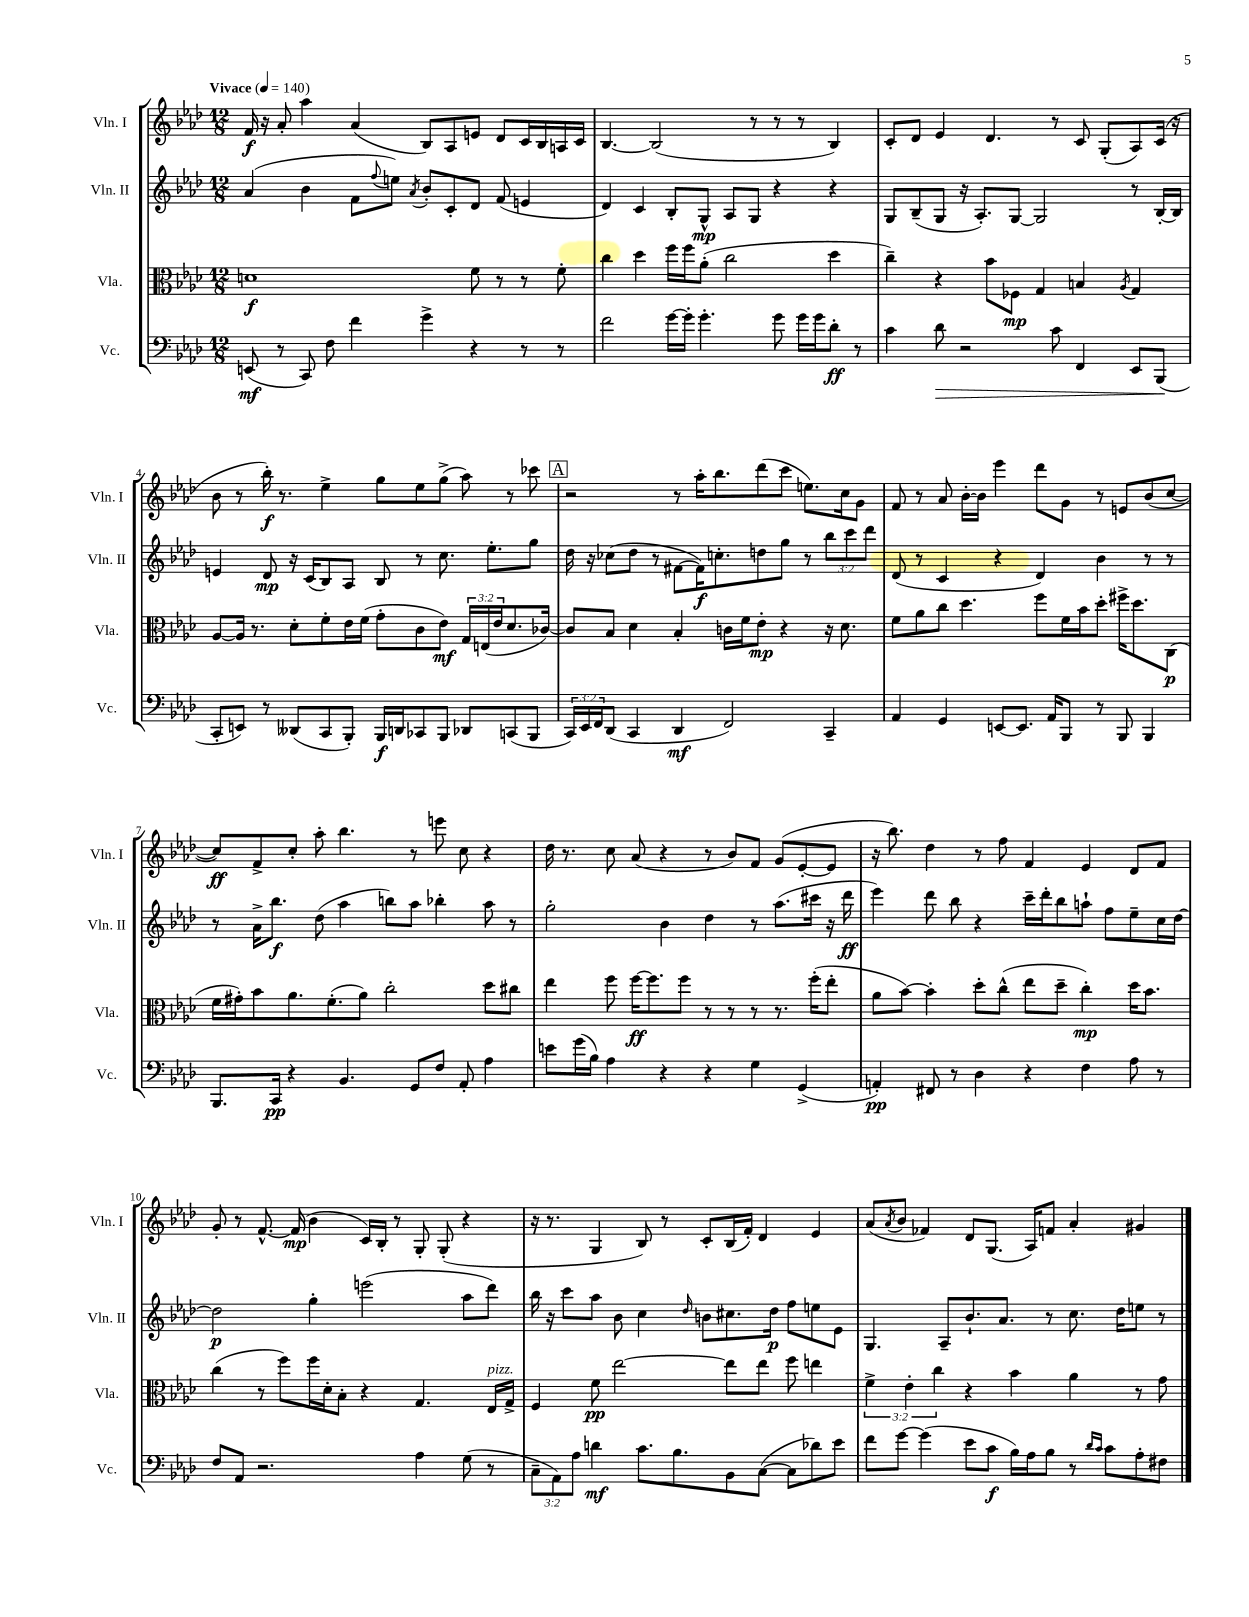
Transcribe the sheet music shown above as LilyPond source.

<<
\new StaffGroup <<
\new Staff = "s0" \with { instrumentName = "Vln. I" shortInstrumentName = "Vln. I" } {
    \clef treble \key aes \major \numericTimeSignature \time 12/8 \tempo "Vivace" 4 = 140
    f'16\f r16 aes'8-. aes''4 aes'4( bes8) aes8 e'8 des'8 c'16 bes16 a16 c'16 |
    bes4.~ bes2( r8 r8 r8 bes4) |
    c'8-. des'8 ees'4 des'4. r8 c'8 g8-.( aes8) c'16( r16 |
    bes'8 r8 bes''16-.\f) r8. ees''4-> g''8 ees''8 g''8->( aes''8) r8 ces'''8 |
    \mark \markup { \box "A" } r2 r8 aes''16-. bes''8. des'''8( c'''8 e''8.) c''16 g'8 |
    f'8 r8 aes'8 bes'16~-. bes'16 ees'''4 des'''8 g'8 r8 e'8 bes'8( c''8~ |
    c''8\ff) f'8-> c''8-. aes''8-. bes''4. r8 e'''8 c''8 r4 |
    des''16 r8. c''8 aes'8( r4 r8 bes'8) f'8 g'8( ees'8~-. ees'8 |
    r16 bes''8.) des''4 r8 f''8 f'4 ees'4 des'8 f'8 |
    g'8-. r8 f'8.~-^ f'16\mp( bes'4 c'16) bes16-. r8 g8-. g8-.( r4 |
    r16 r8. g4 bes8) r8 c'8-. bes16( f'16-.) des'4 ees'4 |
    aes'8( \acciaccatura { aes'8 } bes'8 fes'4) des'8 g8.( aes16) f'8 aes'4-. gis'4 \bar "|." |
}
\new Staff = "s1" \with { instrumentName = "Vln. II" shortInstrumentName = "Vln. II" } {
    \clef treble \key aes \major \numericTimeSignature \time 12/8 \override Staff.TupletNumber.text = #tuplet-number::calc-fraction-text
    aes'4( bes'4 f'8 \appoggiatura { f''8 } e''8) \acciaccatura { aes'8 } bes'8-. c'8-. des'8 f'8( e'4 |
    des'4) c'4 bes8-. g8-^\mp aes8 g8 r4 r4 |
    g8 bes8--( g8 r16 aes8.-.) g8~ g2 r8 bes16~-. bes16 |
    e'4 des'8\mp r16 c'16( bes8) aes8 bes8 r8 c''8. ees''8.-. g''8 |
    \mark \markup { \box "A" } des''16 r16 ces''8( des''8 r8 fis'8~ fis'16\f) c''8.-. d''8 g''8 r8 \tuplet 3/2 { bes''8 c'''8 des'''8 } |
    des'8( r8 c'4 r4 des'4) bes'4 r8 r8 |
    r8 aes'16-> bes''8.\f des''8( aes''4 b''8) aes''8 bes''4-. aes''8 r8 |
    g''2-. bes'4 des''4 r8 aes''8.( cis'''16 r16 des'''16\ff |
    ees'''4) des'''8 bes''8 r4 c'''16-- des'''16-. bes''8 a''8-! f''8 ees''8-- c''16 des''16~ |
    des''2\p g''4-. e'''2( aes''8 des'''8) |
    bes''16 r16 c'''8 aes''8 bes'8 c''4 \grace { des''16 } b'8 cis''8. des''16\p f''8 e''8 ees'8 |
    g4. aes8-- bes'8.-! aes'8. r8 c''8. des''16 e''8 r8 \bar "|." |
}
\new Staff = "s2" \with { instrumentName = "Vla." shortInstrumentName = "Vla." } {
    \clef alto \key aes \major \numericTimeSignature \time 12/8 \override Staff.TupletNumber.text = #tuplet-number::calc-fraction-text
    d'1\f f'8 r8 r8 f'8-. |
    c''4 des''4 f''16 f''16 aes'8-.( c''2 des''4 |
    c''4--) r4 bes'8 fes8\mp g4 b4 \acciaccatura { aes8 } g4 |
    aes8~ aes16 r8. des'8-. f'8-. ees'16 f'16( g'8-. c'8 ees'8\mf) \tuplet 3/2 { g16 e16( ees'16 } des'8. ces'16~) |
    \mark \markup { \box "A" } ces'8 bes8 des'4 bes4-. c'16 f'16 ees'8-.\mp r4 r16 des'8. |
    f'8 aes'8 c''8 des''4. f''8 f'16 bes'16 des''8-. fis''16-> des''8. c8\p( |
    f'16 gis'16-.) bes'8 aes'8. f'8.-.( aes'8) c''2-. des''8 cis''8 |
    ees''4 f''8 f''16~\ff f''8. f''8 r8 r8 r8 r8. f''16-.( ees''8-. |
    aes'8 bes'8~) bes'4-. des''8-. c''8-^( ees''8 des''8-- c''4-.\mp) des''16 bes'8. |
    c''4( r8 f''8) f''16 des'16-. bes8-. r4 g4. ees16^\markup { \italic "pizz." } g16-> |
    f4 f'8\pp ees''2~ ees''8 ees''8 f''8 e''4 |
    \tuplet 3/2 { f'4-> ees'4-. c''4 } r4 bes'4 aes'4 r8 g'8 \bar "|." |
}
\new Staff = "s3" \with { instrumentName = "Vc." shortInstrumentName = "Vc." } {
    \clef bass \key aes \major \numericTimeSignature \time 12/8 \override Staff.TupletNumber.text = #tuplet-number::calc-fraction-text
    e,8\mf( r8 c,8) f8 f'4 g'4-> r4 r8 r8 |
    f'2 g'16~ g'16-. g'4.-. g'8 g'16 g'16 des'8-.\ff r8 |
    c'4 des'8\> r2 c'8 f,4 ees,8 bes,,8\!( |
    c,8-. e,8) r8 deses,8( c,8 bes,,8-.) bes,,16\f d,16 ces,8 bes,,8 des,8 c,8( bes,,8 |
    \mark \markup { \box "A" } \tuplet 3/2 { c,16) ees,16 f,16 } des,8( c,4 des,4\mf f,2) c,4-- |
    aes,4 g,4 e,8~ e,8. aes,16 bes,,8 r8 bes,,8 bes,,4 |
    bes,,8. c,16\pp r4 bes,4. g,8 f8 aes,8-. aes4 |
    e'8 g'16( bes16) aes4 r4 r4 g4 g,4->( |
    a,4-.\pp) fis,8 r8 des4 r4 f4 aes8 r8 |
    f8 aes,8 r2. aes4 g8( r8 |
    \tuplet 3/2 { c8-- aes,8) aes8 } d'4\mf c'8. bes8. bes,8 c8~( c8 des'8) ees'8 |
    f'8 g'8~ g'4( ees'8 c'8\f bes16) aes16 bes8 r8 \grace { des'16 c'16 } c'8 aes8-. fis8 \bar "|." |
}
>>
>>
